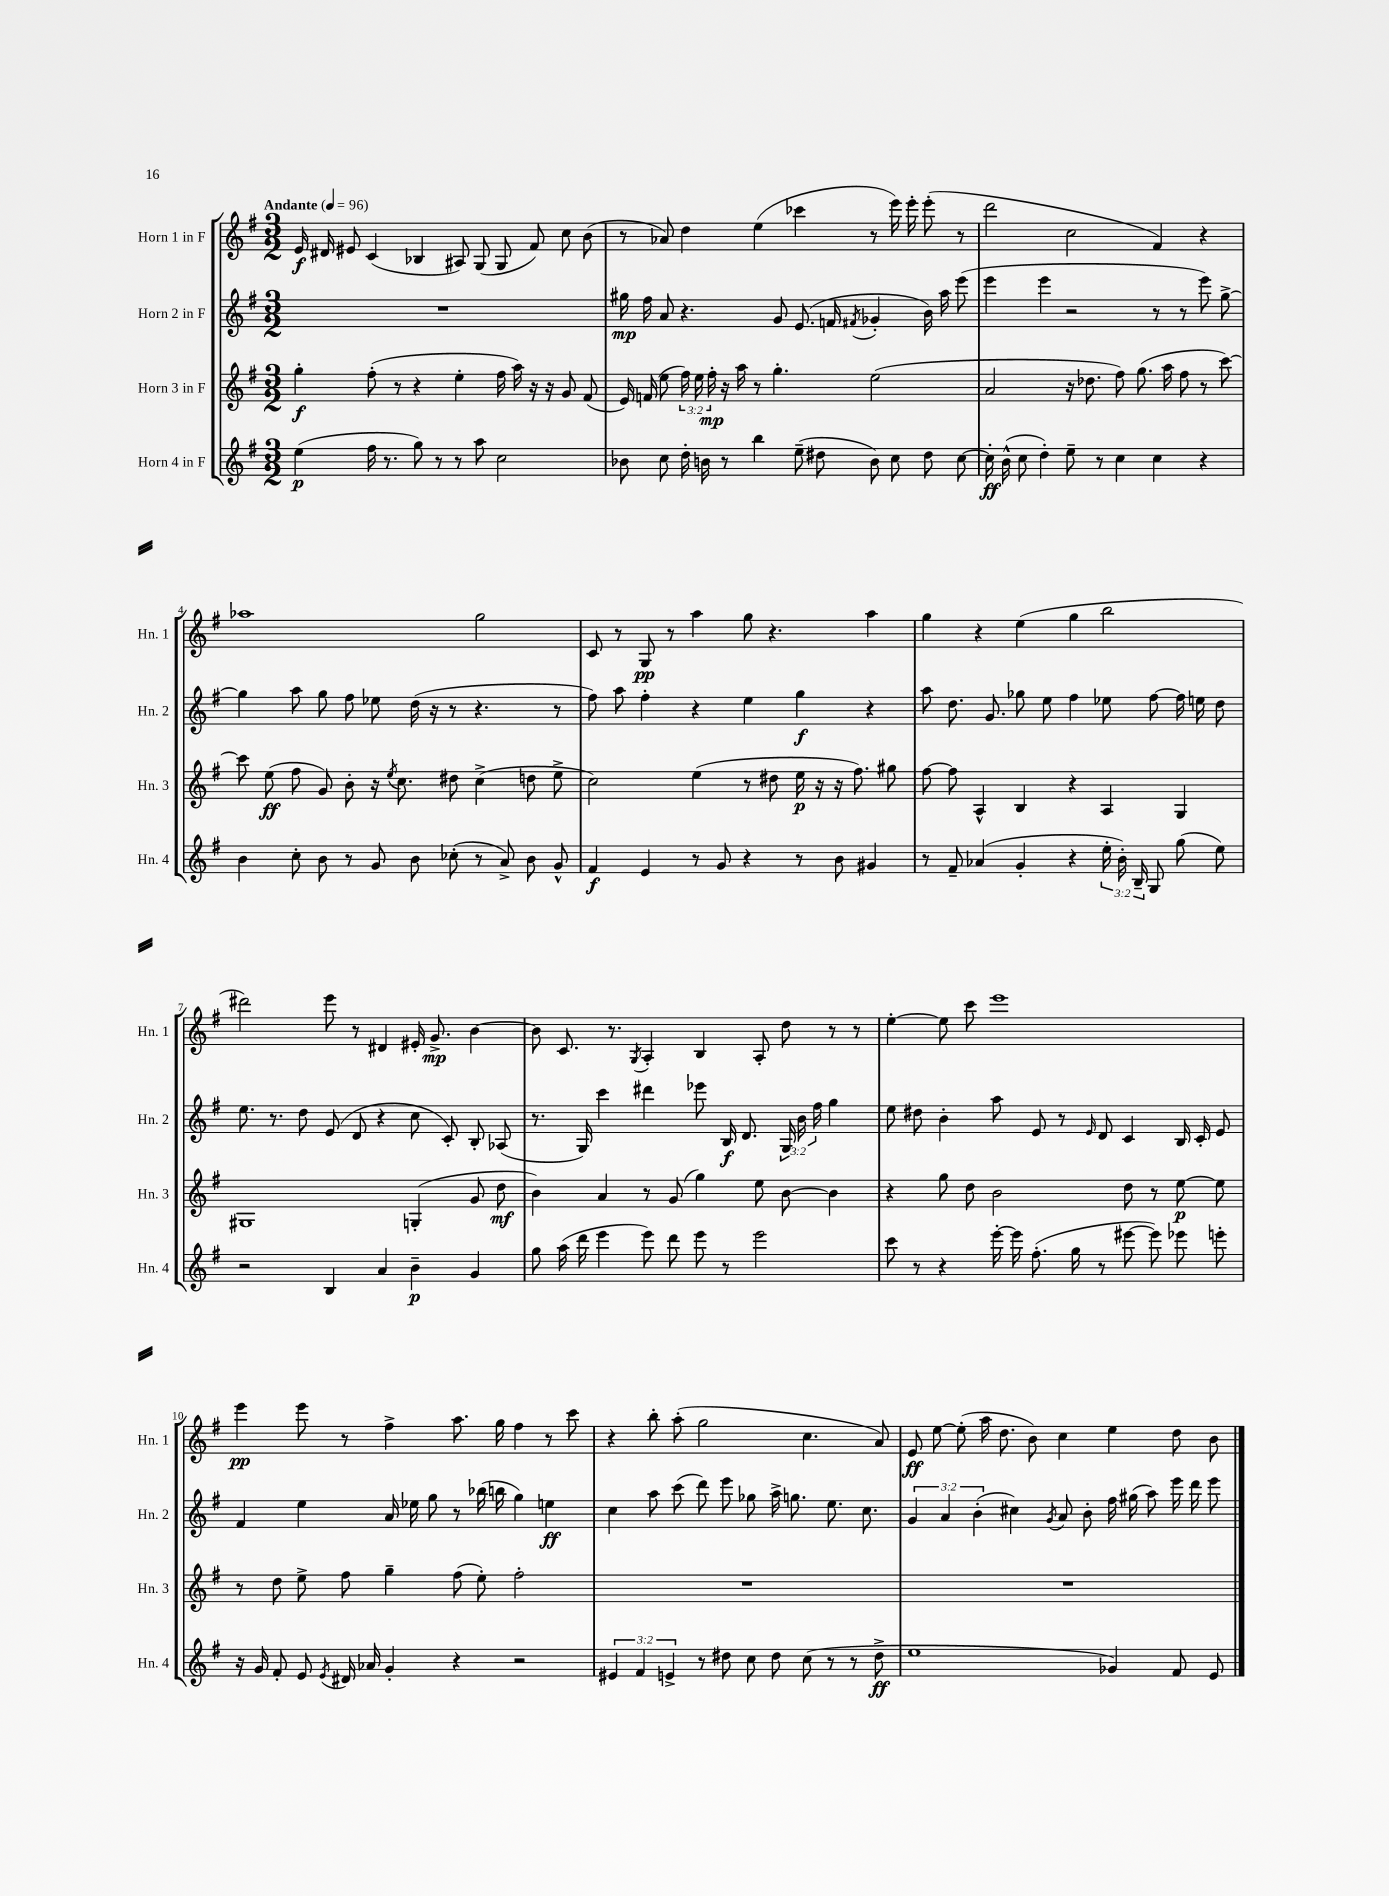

**kern	**dynam	**kern	**dynam	**kern	**dynam	**kern	**dynam
*part4	*part4	*part3	*part3	*part2	*part2	*part1	*part1
*staff4	*staff4	*staff3	*staff3	*staff2	*staff2	*staff1	*staff1
*I"Horn 4 in F	*	*I"Horn 3 in F	*	*I"Horn 2 in F	*	*I"Horn 1 in F	*
*I'Hn. 4	*	*I'Hn. 3	*	*I'Hn. 2	*	*I'Hn. 1	*
*clefG2	*	*clefG2	*	*clefG2	*	*clefG2	*
*k[f#]	*	*k[f#]	*	*k[f#]	*	*k[f#]	*
*M3/2	*	*M3/2	*	*M3/2	*	*M3/2	*
*MM96	*	*MM96	*	*MM96	*	*MM96	*
=1	=1	=1	=1	=1	=1	=1	=1
!	!	!	!	!	!	!LO:TX:a:B:t=Andante	!
(4ee\	p	4gg'\	f	1.r	.	16e/	f
.	.	.	.	.	.	16d#X/	.
.	.	.	.	.	.	8e#X/	.
16ff#\	.	(8ff#'\	.	.	.	(4c/	.
8.r	.	.	.	.	.	.	.
.	.	8r	.	.	.	.	.
8gg\)	.	4r	.	.	.	4B-X/	.
8r	.	.	.	.	.	.	.
8r	.	4ee'\	.	.	.	8A#X/)	.
8aa\	.	.	.	.	.	(8G/	.
2cc\	.	16ff#\	.	.	.	8G/	.
.	.	16aa\)	.	.	.	.	.
.	.	16r	.	.	.	8f#/)	.
.	.	16r	.	.	.	.	.
.	.	8g/	.	.	.	8cc\	.
.	.	(8f#/	.	.	.	(8b\	.
=2	=2	=2	=2	=2	=2	=2	=2
8b-X\	.	16e/)	.	16gg#X\	mp	8r	.
.	.	(16fn/	.	16ff#\	.	.	.
8cc\	.	8ee\	.	8a/	.	8a-X/)	.
16dd'\	.	24ff#\)	.	4.r	.	4dd\	.
.	.	24ee\	.	.	.	.	.
16bn\	.	.	.	.	.	.	.
.	.	24ff#'\	mp	.	.	.	.
8r	.	16r	.	.	.	.	.
.	.	16aa\	.	.	.	.	.
4bb\	.	8r	.	.	.	(4ee\	.
.	.	4.gg'\	.	8g/	.	.	.
(8ee~\	.	.	.	(8.e/	.	4ccc-X\	.
8dd#X\	.	.	.	.	.	.	.
.	.	.	.	16fn/	.	.	.
.	.	.	.	8qf#X/	.	.	.
8b\)	.	(2ee\	.	4g-X'/	.	8r	.
8cc\	.	.	.	.	.	16eee\)	.
.	.	.	.	.	.	16eee'\	.
8dd#\	.	.	.	16b\)	.	(8eee'\	.
.	.	.	.	16aa\	.	.	.
[8cc\	.	.	.	(8eee\	.	8r	.
=3	=3	=3	=3	=3	=3	=3	=3
16cc'\]	ff	2a/	.	4eee\	.	2ddd\	.
(16b^^\	.	.	.	.	.	.	.
8cc\	.	.	.	.	.	.	.
4dd'\)	.	.	.	4eee\	.	.	.
8ee~\	.	16r	.	2r	.	2cc\	.
.	.	8.dd-X\	.	.	.	.	.
8r	.	.	.	.	.	.	.
4cc\	.	8ff#\)	.	.	.	.	.
.	.	(8.gg\	.	.	.	.	.
4cc\	.	.	.	8r	.	4f#/)	.
.	.	16aa\	.	.	.	.	.
.	.	8ff#\	.	8r	.	.	.
4r	.	8r	.	8eee\)	.	4r	.
.	.	[8ccc\)	.	[8gg^\	.	.	.
!!LO:LB:g=z
=4	=4	=4	=4	=4	=4	=4	=4
4b\	.	8ccc\]	.	4gg\]	.	1aa-X	.
.	.	(8ee\	ff	.	.	.	.
8cc'\	.	8ff#\	.	8aa\	.	.	.
8b\	.	8g/)	.	8gg\	.	.	.
8r	.	8b'\	.	8ff#\	.	.	.
8g/	.	16r	.	8ee-X\	.	.	.
.	.	8qee/	.	.	.	.	.
.	.	8.cc\	.	.	.	.	.
8b\	.	.	.	(16dd\	.	.	.
.	.	.	.	16r	.	.	.
(8cc-X'\	.	8dd#X\	.	8r	.	.	.
8r	.	(4cc^\	.	4.r	.	2gg\	.
8a^/)	.	.	.	.	.	.	.
8b\	.	8ddn\	.	.	.	.	.
8g^^/	.	8ee^\	.	8r	.	.	.
=5	=5	=5	=5	=5	=5	=5	=5
4f#/	f	2cc\)	.	8ff#\)	.	8c/	.
.	.	.	.	8aa\	.	8r	.
4e/	.	.	.	4ff#'\	.	8G/	pp
.	.	.	.	.	.	8r	.
8r	.	(4ee\	.	4r	.	4aa\	.
8g/	.	.	.	.	.	.	.
4r	.	8r	.	4ee\	.	8gg\	.
.	.	8dd#X\	.	.	.	4.r	.
8r	.	16ee\	p	4gg\	f	.	.
.	.	16r	.	.	.	.	.
8b\	.	16r	.	.	.	.	.
.	.	8.ff#\)	.	.	.	.	.
4g#X/	.	.	.	4r	.	4aa\	.
.	.	8gg#X\	.	.	.	.	.
=6	=6	=6	=6	=6	=6	=6	=6
8r	.	[8ff#\	.	8aa\	.	4gg\	.
8f#~/	.	8ff#\]	.	8.dd\	.	.	.
(4a-X/	.	4A^^/	.	.	.	4r	.
.	.	.	.	8.g/	.	.	.
4g'/	.	4B/	.	8gg-X\	.	(4ee\	.
.	.	.	.	8ee\	.	.	.
4r	.	4r	.	4ff#\	.	4gg\	.
24ee'\	.	4A/	.	8ee-X\	.	2bb\	.
24b'\)	.	.	.	.	.	.	.
24B~/	.	.	.	.	.	.	.
8G/	.	.	.	[8ff#\	.	.	.
(8gg\	.	4G/	.	16ff#\]	.	.	.
.	.	.	.	16een\	.	.	.
8ee\)	.	.	.	8dd\	.	.	.
!!LO:LB:g=z
=7	=7	=7	=7	=7	=7	=7	=7
2r	.	1G#X	.	8.ee\	.	2ddd#X\)	.
.	.	.	.	8.r	.	.	.
.	.	.	.	8dd\	.	.	.
4B/	.	.	.	(8e/	.	8eee\	.
.	.	.	.	8d/	.	8r	.
4a/	.	.	.	4r	.	4d#X/	.
4b~\	p	(4Gn'/	.	8cc\	.	16e#X'/	.
.	.	.	.	.	.	8.g^/	mp
.	.	.	.	8c'/)	.	.	.
4g/	.	8g/	.	8B'/	.	[4b\	.
.	.	8dd\	mf	(8A-X/	.	.	.
=8	=8	=8	=8	=8	=8	=8	=8
8gg\	.	4b\)	.	8.r	.	8b\]	.
(16aa\	.	.	.	.	.	8.c/	.
16ddd\	.	.	.	16G/)	.	.	.
4eee\	.	4a/	.	4ccc\	.	.	.
.	.	.	.	.	.	8.r	.
.	.	.	.	.	.	8qG/	.
8eee\)	.	8r	.	4ddd#X\	.	4A'/	.
8ddd\	.	(8g/	.	.	.	.	.
8eee\	.	4gg\)	.	8eee-X\	.	4B/	.
8r	.	.	.	16B/	f	.	.
.	.	.	.	8.d/	.	.	.
2eee\	.	8ee\	.	.	.	8A'/	.
.	.	[8b\	.	24G/	.	8dd\	.
.	.	.	.	24b\	.	.	.
.	.	.	.	24ff#\	.	.	.
.	.	4b\]	.	4gg\	.	8r	.
.	.	.	.	.	.	8r	.
=9	=9	=9	=9	=9	=9	=9	=9
8ccc\	.	4r	.	8ee\	.	[4ee'\	.
8r	.	.	.	8dd#X\	.	.	.
4r	.	8gg\	.	4b'\	.	8ee\]	.
.	.	8dd\	.	.	.	8ccc\	.
[16eee'\	.	2b\	.	8aa\	.	1eee	.
16eee\]	.	.	.	.	.	.	.
(8.ff#'\	.	.	.	8e/	.	.	.
.	.	.	.	8r	.	.	.
16gg\	.	.	.	.	.	.	.
.	.	.	.	16qqe/	.	.	.
8r	.	.	.	8d/	.	.	.
[8eee#X\	.	8dd\	.	4c/	.	.	.
8eee#\])	.	8r	.	.	.	.	.
8eee-X\	.	[8ee\	p	16B/	.	.	.
.	.	.	.	16c'/	.	.	.
8eeen'\	.	8ee\]	.	8e/	.	.	.
!!LO:LB:g=z
=10	=10	=10	=10	=10	=10	=10	=10
16r	.	8r	.	4f#/	.	4eee\	pp
16g/	.	.	.	.	.	.	.
8f#'/	.	8dd\	.	.	.	.	.
8e/	.	8ee^\	.	4ee\	.	8eee\	.
8qe/	.	.	.	.	.	.	.
16d#X/	.	8ff#\	.	.	.	8r	.
16a-X/	.	.	.	.	.	.	.
4g'/	.	4gg~\	.	16a/	.	4ff#^\	.
.	.	.	.	16ee-X\	.	.	.
.	.	.	.	8gg\	.	.	.
4r	.	(8ff#\	.	8r	.	8.aa\	.
.	.	8ee'\)	.	(16bb-X\	.	.	.
.	.	.	.	16bbn\	.	16gg\	.
2r	.	2ff#'\	.	4gg\)	.	4ff#\	.
.	.	.	.	4een\	ff	8r	.
.	.	.	.	.	.	8ccc\	.
=11	=11	=11	=11	=11	=11	=11	=11
6e#X/	.	1.r	.	4cc\	.	4r	.
6f#/	.	.	.	.	.	.	.
.	.	.	.	8aa\	.	8bb'\	.
6en^/	.	.	.	.	.	.	.
.	.	.	.	(8ccc\	.	(8aa'\	.
8r	.	.	.	8ddd\)	.	2gg\	.
8dd#X\	.	.	.	8eee\	.	.	.
8cc\	.	.	.	8gg-X\	.	.	.
8dd#\	.	.	.	16aa^\	.	.	.
.	.	.	.	8.ggn\	.	.	.
(8cc\	.	.	.	.	.	4.cc\	.
8r	.	.	.	8.ee\	.	.	.
8r	.	.	.	.	.	.	.
.	.	.	.	8.cc\	.	.	.
8dd#^\	ff	.	.	.	.	8a/)	.
=12	=12	=12	=12	=12	=12	=12	=12
1ee	.	1.r	.	6g/	.	8e/	ff
.	.	.	.	.	.	[8ee\	.
.	.	.	.	6a/	.	.	.
.	.	.	.	.	.	(8ee'\]	.
.	.	.	.	(6b'\	.	.	.
.	.	.	.	.	.	16aa\	.
.	.	.	.	.	.	8.dd\	.
.	.	.	.	4cc#X\)	.	.	.
.	.	.	.	.	.	8b\)	.
.	.	.	.	8qg/	.	.	.
.	.	.	.	8a/	.	4cc\	.
.	.	.	.	8b'\	.	.	.
4g-X/)	.	.	.	16ff#\	.	4ee\	.
.	.	.	.	(16gg#X\	.	.	.
.	.	.	.	8aa\)	.	.	.
8f#/	.	.	.	16eee\	.	8dd\	.
.	.	.	.	16ddd\	.	.	.
8e/	.	.	.	8eee\	.	8b\	.
==	==	==	==	==	==	==	==
*-	*-	*-	*-	*-	*-	*-	*-
